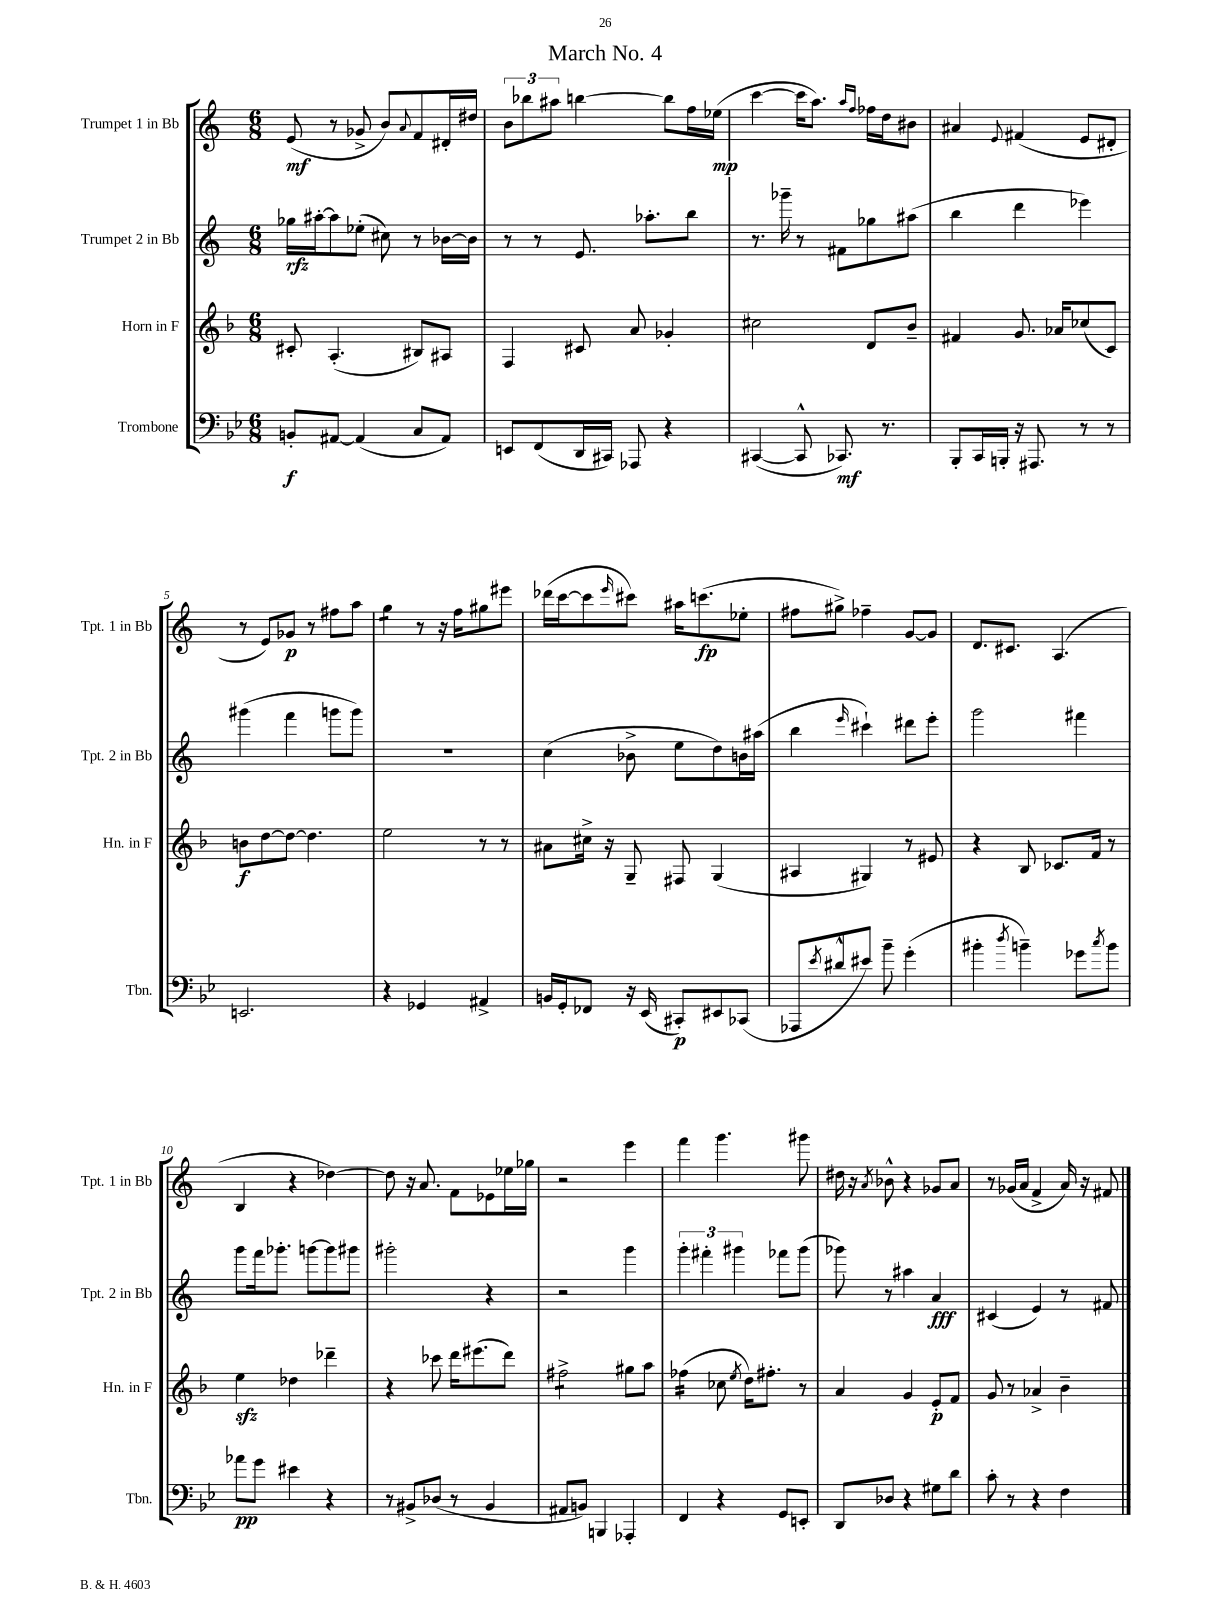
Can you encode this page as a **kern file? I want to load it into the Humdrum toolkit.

**kern	**kern	**kern	**kern
*staff4	*staff3	*staff2	*staff1
*clefF4	*clefG2	*clefG2	*clefG2
*k[b-e-]	*k[b-]	*k[]	*k[]
*M6/8	*M6/8	*M6/8	*M6/8
8BB'	8c#'	16gg-	(8e
.	.	[16aa#'	.
[8AA#	(4.A'	8aa#]	8r
(4AA#]	.	(8ee-'	8g-^
.	.	8cc#)	8b)
.	.	.	8qqa
8C	8B#)	8r	8f
8AA#)	8A#	[16b-	16d#'
.	.	16b-]	16dd#
=	=	=	=
8EE	4F	8r	12b
.	.	.	12bb-
(8FF	.	8r	.
.	.	.	12aa#
16DD	8c#	8.e	[4bb
16CC#)	.	.	.
8AAA-	8a	.	.
.	.	8.aa-'	.
4r	4g-'	.	8bb]
.	.	8bb	16ff
.	.	.	(16ee-
=	=	=	=
([4CC#	2cc#	8.r	[4ccc
.	.	16ggg-~	.
8CC#^^]	.	8r	16ccc]
.	.	.	8.aa)
8.CC-)	.	8f#	.
.	.	.	16qqaa
.	.	.	16qqff
.	8d	8gg-	16ff-
8.r	.	.	16dd
.	8b-~	(8aa#	8b#
=	=	=	=
8BBB-'	4f#	4bb	4a#
16CC	.	.	.
16BBB'	.	.	.
.	.	.	8qqe
16r	8.g	4ddd	(4f#
8.AAA#	.	.	.
.	16a-	.	.
8r	(8cc-	4eee-)	8e
8r	8c)	.	8d#'
=	=	=	=
2.EE	8b	(4ggg#	8r
.	[8dd	.	8e)
.	8dd_	4fff	8g-
.	4.dd]	.	8r
.	.	8ggg	8ff#
.	.	8ggg)	8aa
=	=	=	=
4r	2ee	2.r	4gg
4GG-	.	.	8r
.	.	.	16r
.	.	.	16ff
4AA#^	8r	.	8gg#
.	8r	.	8eee#
=	=	=	=
16BB	8a#	(4cc	(16ddd-
16GG'	.	.	[16ccc
8FF-	16cc#^	.	8ccc]
.	16r	.	.
.	.	.	16qqeee
16r	8G~	8b-^	8ccc#)
(16EE-	.	.	.
8CC#')	8F#	8ee	16aa#
.	.	.	(8.ccc
8EE#	(4G	8dd)	.
(8CC-	.	16b	8ee-'
.	.	(16aa#	.
=	=	=	=
8AAA-	4A#	4bb	8ff#
8qe-	.	.	.
8d#^^	.	.	8gg#^)
.	.	16qqeee	.
8e#)	4G#)	4ccc#`)	4ff-~
8b-~	.	.	.
(4g'	8r	8ddd#	[8g
.	8e#	8eee'	8g]
=	=	=	=
4b#'	4r	2ggg	8.d
.	.	.	8.c#
8qdd	.	.	.
4b~)	8B-	.	.
.	8.c-	.	(4.A
8g-	.	4fff#	.
.	16f	.	.
8qcc	.	.	.
8b	8r	.	.
=	=	=	=
8a-	4ee	8ggg	4B
8g	.	16fff	.
.	.	8.ggg-'	.
4e#	4dd-	.	4r
.	.	[8ggg	.
4r	4ddd-~	8ggg]	[4dd-)
.	.	8ggg#	.
=	=	=	=
8r	4r	2ggg#'	8dd-]
8BB#^	.	.	16r
.	.	.	8.a
(8D-	8ccc-	.	.
8r	16ddd	.	8f
.	(8.eee#	.	.
4BB#	.	4r	8e-
.	8ddd)	.	16ee-
.	.	.	16gg-
=	=	=	=
8AA#	2ff#^	2r	2r
8BB)	.	.	.
4BBB	.	.	.
4AAA-'	8gg#	4ggg	4eee
.	8aa	.	.
=	=	=	=
4FF	(4ff-	6ggg'	4fff
.	.	6fff#'	.
4r	8cc-	.	4.ggg
.	.	6ggg#	.
.	8qee	.	.
.	16dd)	.	.
.	8.ff#'	.	.
8GG	.	8fff-	.
8EE'	8r	(8ggg#	8ggg#
=	=	=	=
8DD	4a	8ggg-)	16dd#
.	.	.	16r
.	.	.	8qa
8D-	.	8r	8b-^^
4r	4g	4aa#	4r
8G#	8e'	4a	8g-
8d	8f	.	8a
=	=	=	=
8c'	8g	(4c#	8r
8r	8r	.	(16g-
.	.	.	16a
4r	4a-^	4e)	4f^
4F	4b-~	8r	16a)
.	.	.	16r
.	.	8f#	8f#
==	==	==	==
*-	*-	*-	*-
